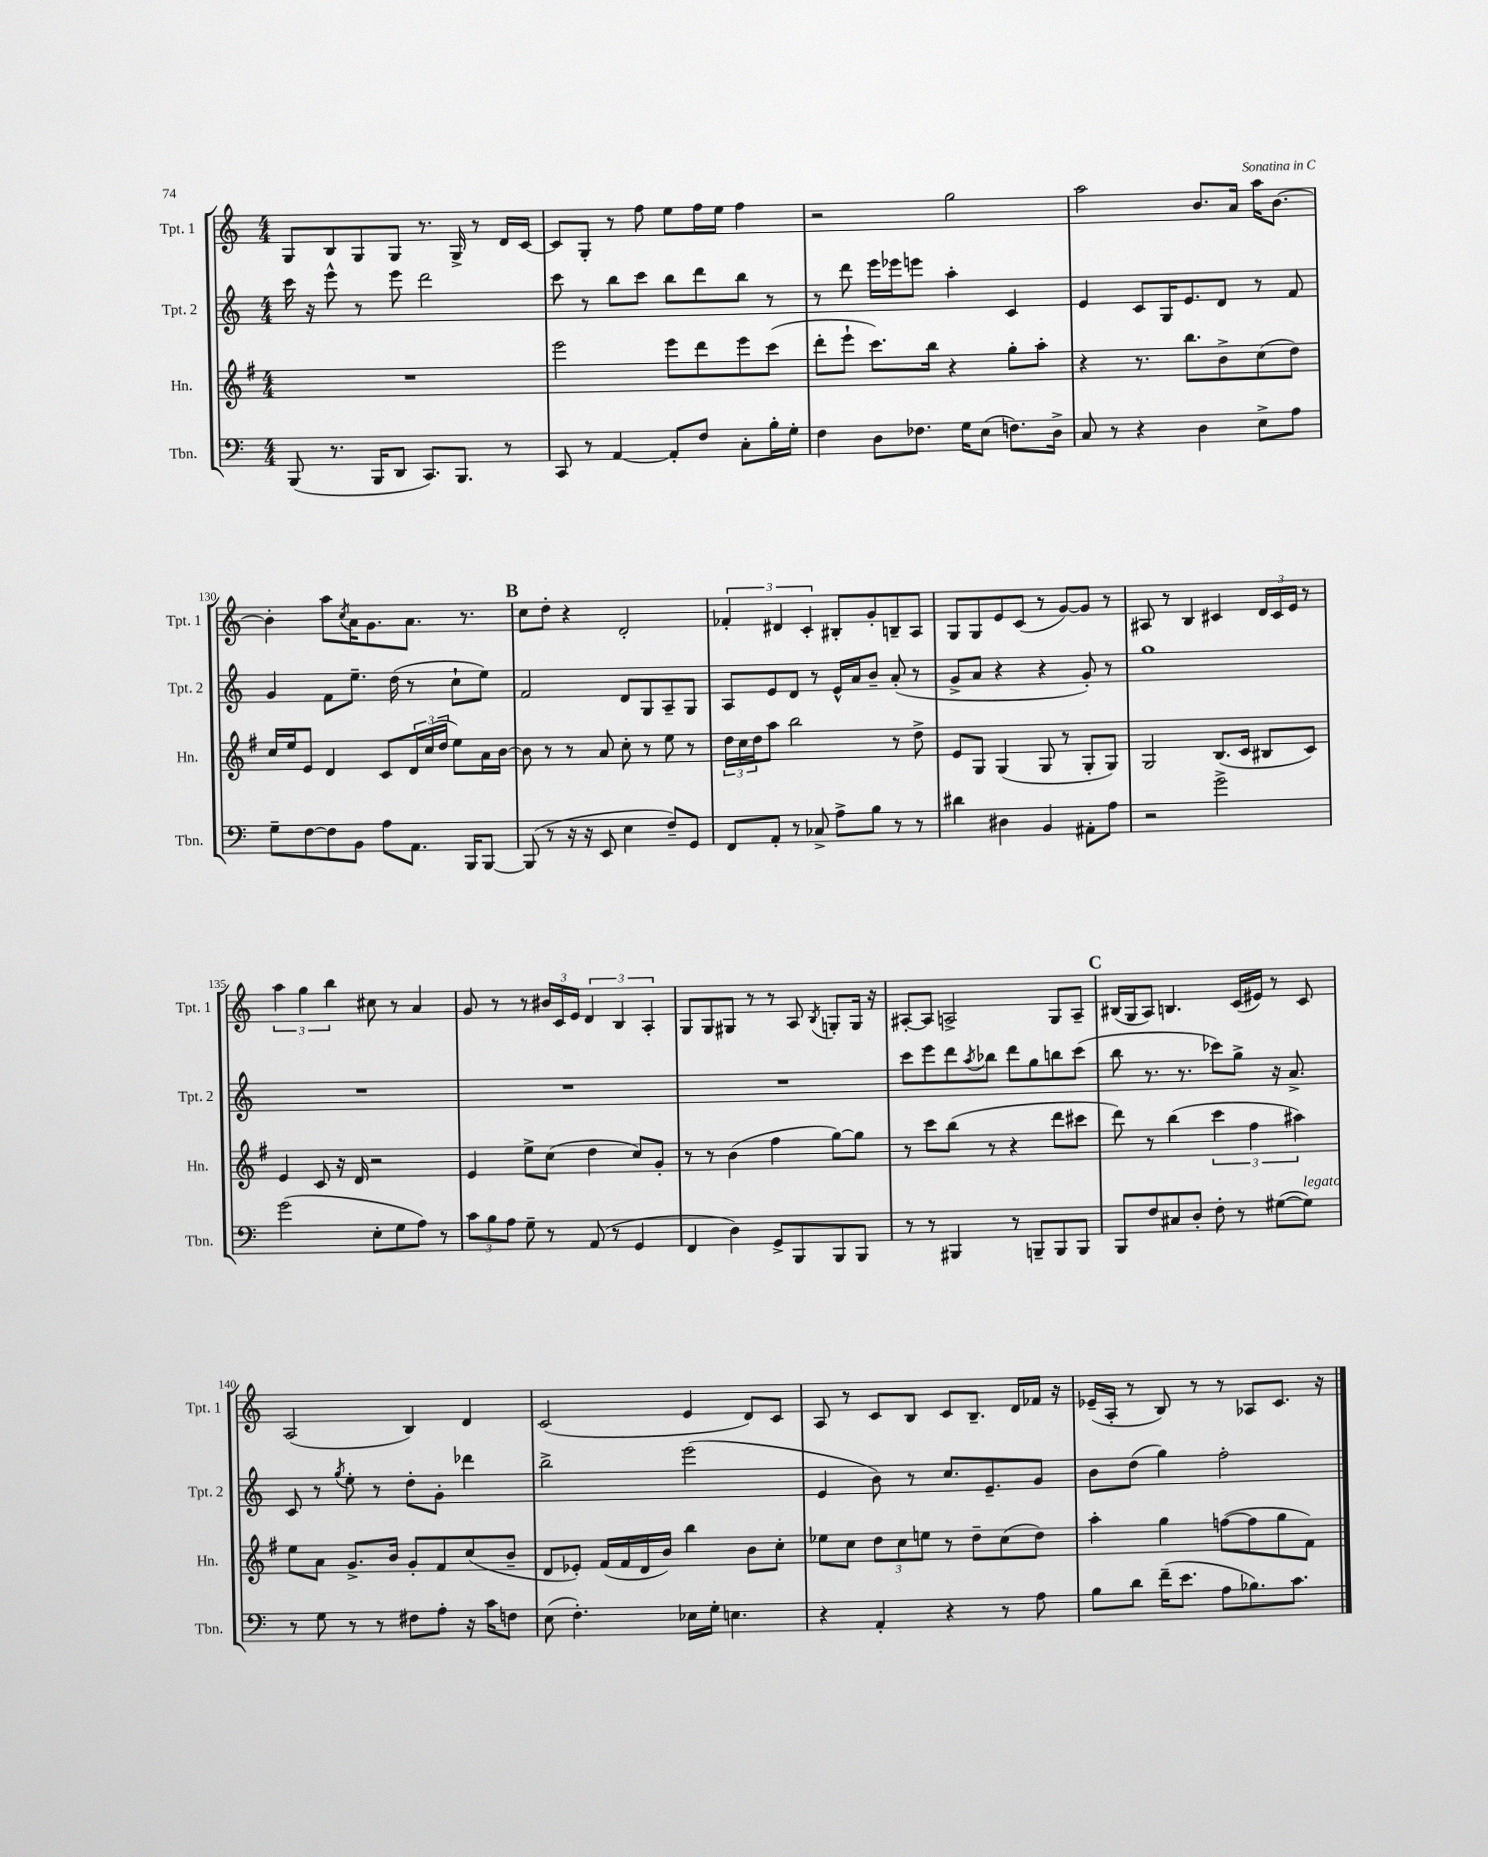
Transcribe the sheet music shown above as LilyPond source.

<<
\new StaffGroup <<
\new Staff = "s0" \with { instrumentName = "Tpt. 1" shortInstrumentName = "Tpt. 1" } {
    \clef treble \key c \major \numericTimeSignature \time 4/4
    g8 b8 g8 g8 r8. g16-> r8 d'16 c'16~ |
    c'8 g8-. r8 f''8 e''8 f''16 e''16 f''4 |
    r2 g''2 |
    a''2 b'8. a'16 a''16 b'8.~ |
    b'4-. a''8 \acciaccatura { c''8 } a'16 g'8. a'8. r8. |
    \mark \markup { \bold "B" } c''8 d''8-. r4 d'2-. |
    \tuplet 3/2 { fes'4-. dis'4 c'4-. } bis8-. g'8-. b8-- a8 |
    g8 g8 e'8 c'8( r8 g'8~) g'8 r8 |
    ais8 r8 b4 cis'4 \tuplet 3/2 { d'16 cis'16 e'16 } r8 |
    \tuplet 3/2 { a''4 g''4 b''4 } cis''8 r8 a'4 |
    g'8 r8 r8 \tuplet 3/2 { bis'16 c'16 e'16 } \tuplet 3/2 { d'4 b4 a4-. } |
    g8 g8 gis8 r8 r8 a8 \acciaccatura { b8 } g8-. g16 r16 |
    ais8~-. ais8 a2-> g8 a8-- |
    \mark \markup { \bold "C" } bis16( g16 a8) b4. c'16( eis'16) r8 c'8 |
    a2( b4) d'4 |
    c'2( e'4 d'8) c'8 |
    a8 r8 c'8 b8 c'8 b8.-- d'16 fes'16 r16 |
    ees'16--( a16-. r8 b8) r8 r8 aes8 c'8. r16 \bar "|." |
}
\new Staff = "s1" \with { instrumentName = "Tpt. 2" shortInstrumentName = "Tpt. 2" } {
    \clef treble \key c \major \numericTimeSignature \time 4/4
    c'''16 r16 e'''8-^ r8 e'''8 d'''2 |
    c'''8 r8 b''8 c'''8 b''8 d'''8 b''8 r8 |
    r8 d'''8 e'''16 ees'''16 e'''8 a''4-. c'4 |
    e'4 c'8 g16 e'8. d'8 r8 f'8 |
    g'4 f'8 e''8.-- d''16( r8 c''8-! e''8) |
    \mark \markup { \bold "B" } f'2 d'8 g8 a8-- g8 |
    a8 e'8 d'8 r8 e'16-^ a'16 b'8-- a'8-.( r8 |
    g'8-> a'8 r4 r4 g'8-.) r8 |
    g''1 |
    R1 |
    R1 |
    R1 |
    c'''8 e'''8 d'''8 \acciaccatura { a''8 } bes''8 d'''8 g''8 b''8 c'''8( |
    \mark \markup { \bold "C" } b''8 r8. r8. ces'''8) g''8-> r16 a'8.-> |
    c'8 r8 \acciaccatura { g''8 } e''8-. r8 d''8-. g'8-. des'''4 |
    b''2-> e'''2( |
    e'4 b'8) r8 c''8. e'8.-- g'8 |
    b'8 d''8( g''4) f''2-. \bar "|." |
}
\new Staff = "s2" \with { instrumentName = "Hn." shortInstrumentName = "Hn." } {
    \clef treble \key g \major \numericTimeSignature \time 4/4
    R1 |
    e'''2 e'''8 d'''8 e'''8 c'''8( |
    d'''8-. e'''8-! c'''8.) b''16 r4 g''8-. a''8-. |
    r4 r8. b''8. b'8-> c''8( d''8) |
    c''16 e''16 e'8 d'4 c'8 \tuplet 3/2 { d'16 c''16( d''16 } e''8) a'16 b'16~ |
    \mark \markup { \bold "B" } b'8 r8 r8 a'8 c''8-. r8 e''8 r8 |
    \tuplet 3/2 { d''16 c''16 d''16 } a''8 b''2 r8 d''8-> |
    e'8 g8 g4( g8 r8 g8-. g8) |
    g2 b8.( c'16 bis8 c'8) |
    e'4 c'8 r16 d'16 r2 |
    e'4 e''8-> c''8( d''4 c''8) g'8-. |
    r8 r8 b'4( fis''4 g''8~) g''8 |
    r8 c'''8 b''8( r8 r4 d'''8 cis'''8 |
    \mark \markup { \bold "C" } d'''8) r8 b''4( \tuplet 3/2 { c'''4 fis''4 ais''4) } |
    e''8 a'8 g'8.-> b'16 g'8-. fis'8 c''8( b'8-- |
    d'8 ees'8-.) fis'16( fis'16 d'16 b'16) b''4 b'8 c''8-. |
    ees''8 c''8 \tuplet 3/2 { d''8 c''8 e''8 } r8 d''8-- c''8( d''8) |
    a''4-. g''4 f''8~( f''8 g''8 fis'8) \bar "|." |
}
\new Staff = "s3" \with { instrumentName = "Tbn." shortInstrumentName = "Tbn." } {
    \clef bass \key c \major \numericTimeSignature \time 4/4
    b,,8( r8. b,,16 d,8 c,8.) b,,8. r8 |
    c,8 r8 a,4~ a,8-. f8 c8-. b16-. g16-. |
    f4 d8 fes8. g16 e8( f8.) d16-> |
    c8 r8 r4 d4 e8-> a8 |
    g8-- f8~ f8 b,8 a8 a,8. b,,16 b,,8~ |
    \mark \markup { \bold "B" } b,,8( r8 r16 r16 e,8 e4 f8--) g,8 |
    f,8 a,8-. r8 ces8-> a8-> b8 r8 r8 |
    dis'4 dis4 b,4 ais,8-. a8 |
    r2 g'2-> |
    g'2( e8-. g8 a8) r8 |
    \tuplet 3/2 { c'8 b8 a8 } g8-- r8 a,8( r8 g,4 |
    f,4 d4) g,8-> b,,8 b,,8 b,,8 |
    r8 r8 bis,,4 r8 b,,8-- b,,8 b,,8 |
    \mark \markup { \bold "C" } b,,8 f8 cis8 d8-. f8-. r8 gis8~( gis8^\markup { \italic "legato" }) |
    r8 g8 r8 r8 fis8 a8-. r16 c'16 f8 |
    e8( f4.-.) ees16 g16-. e4. |
    r4 a,4-. r4 r8 a8 |
    b8 d'8 f'16--( e'8. a8 bes8.) c'8. \bar "|." |
}
>>
>>
\layout { \context { \Score currentBarNumber = #126 \override BarNumber.break-visibility = ##(#f #t #t) barNumberVisibility = #(every-nth-bar-number-visible 5) } }
